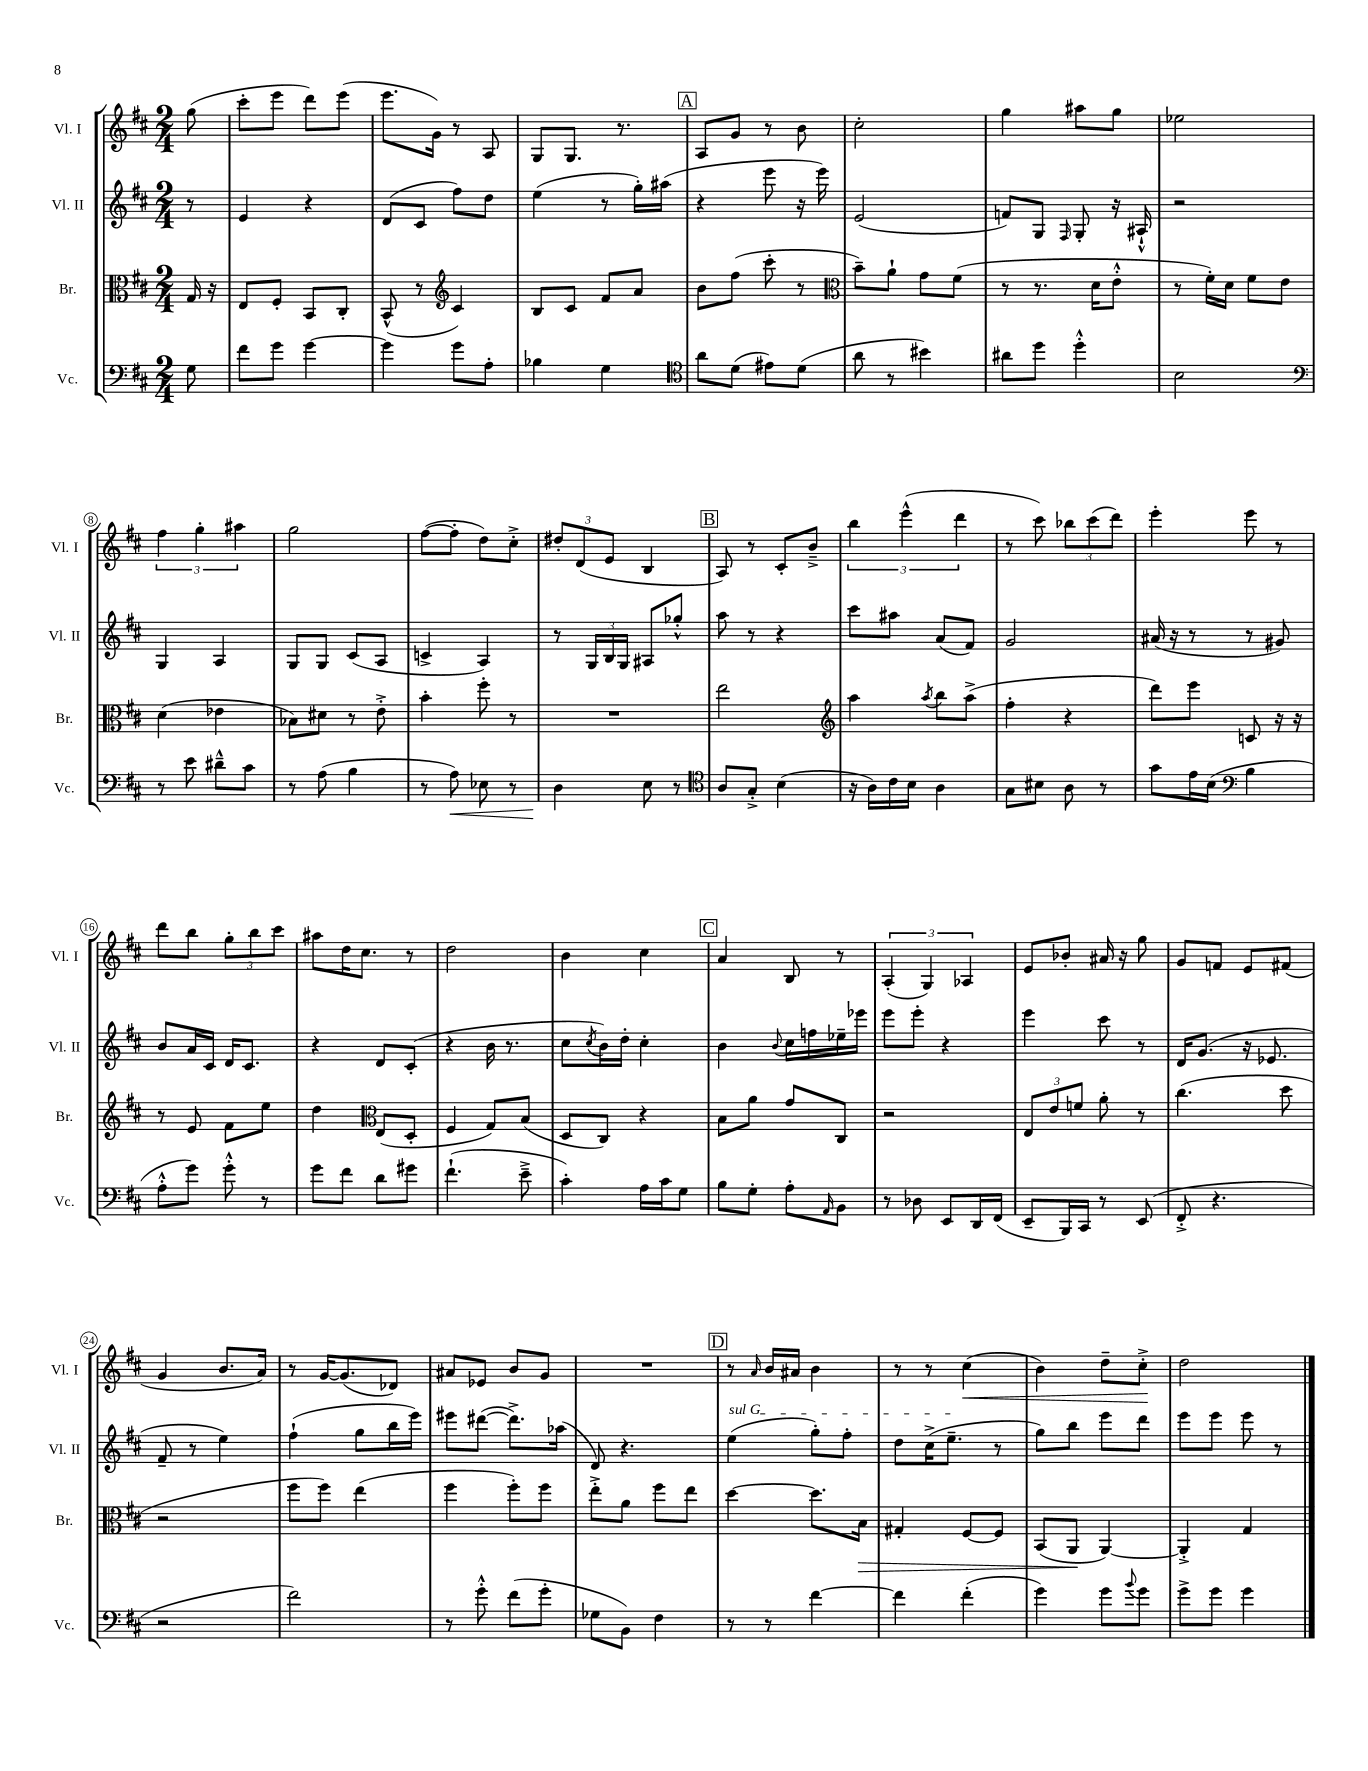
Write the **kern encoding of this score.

**kern	**dynam	**kern	**dynam	**kern	**kern	**dynam
*part4	*part4	*part3	*part3	*part2	*part1	*part1
*staff4	*staff4	*staff3	*staff3	*staff2	*staff1	*staff1
*I"Vc.	*	*I"Br.	*	*I"Vl. II	*I"Vl. I	*
*I'Vc.	*	*I'Br.	*	*I'Vl. II	*I'Vl. I	*
*clefF4	*	*clefC3	*	*clefG2	*clefG2	*
*k[f#c#]	*	*k[f#c#]	*	*k[f#c#]	*k[f#c#]	*
*M2/4	*	*M2/4	*	*M2/4	*M2/4	*
=	=	=	=	=	=	=
8G\	.	16G/	.	8r	(8gg\	.
.	.	16r	.	.	.	.
=1	=1	=1	=1	=1	=1	=1
8f#\L	.	8E/L	.	4e/	8ccc#'\L	.
8g\J	.	8F#'/J	.	.	8eee\J	.
[4g\	.	8BB/L	.	4r	8ddd\L)	.
.	.	8C#'/J	.	.	(8eee\J	.
=2	=2	=2	=2	=2	=2	=2
4g\]	.	(8BB^^/	.	(8d/L	8.eee\L	.
.	.	8r	.	8c#/J	.	.
.	.	.	.	.	16g\Jk)	.
*	*	*clefG2	*	*	*	*
8g\L	.	4c#/)	.	8ff#\L)	8r	.
8A'\J	.	.	.	8dd\J	8A/	.
=3	=3	=3	=3	=3	=3	=3
4B-X\	.	8B/L	.	(4ee\	8G/L	.
.	.	8c#/J	.	.	8.G/J	.
4G\	.	8f#/L	.	8r	.	.
.	.	.	.	.	8.r	.
.	.	8a/J	.	16gg'\LL)	.	.
.	.	.	.	(16aa#X\JJ	.	.
!!LO:REH:place=s1:t=A
=4	=4	=4	=4	=4	=4	=4
*clefC4	*	*	*	*	*	*
8a\L	.	8b\L	.	4r	8A/L	.
(8d\J	.	(8ff#\J	.	.	8g/J	.
8e#X\L)	.	8ccc#'\	.	8eee\	8r	.
(8d\J	.	8r	.	16r	8b\	.
.	.	.	.	16eee\)	.	.
=5	=5	=5	=5	=5	=5	=5
*	*	*clefC3	*	*	*	*
8a\	.	8b~\L)	.	(2e/	2cc#'\	.
8r	.	8a`\J	.	.	.	.
4b#X\)	.	8g\L	.	.	.	.
.	.	(8f#\J	.	.	.	.
=6	=6	=6	=6	=6	=6	=6
8a#X\L	.	8r	.	8fn/L)	4gg\	.
8dd\J	.	8.r	.	8G/J	.	.
.	.	.	.	16qqF#/	.	.
4dd'^^\	.	.	.	8G'/	8aa#X\L	.
.	.	16d\KL	.	.	.	.
.	.	8e'^^\J	.	16r	8gg\J	.
.	.	.	.	16A#X`^^/	.	.
=7	=7	=7	=7	=7	=7	=7
2B\	.	8r	.	2r	2ee-X\	.
.	.	16f#'\LL)	.	.	.	.
.	.	16d\JJ	.	.	.	.
.	.	8f#\L	.	.	.	.
.	.	8e\J	.	.	.	.
!!LO:LB:g=z
=8	=8	=8	=8	=8	=8	=8
*clefF4	*	*	*	*	*	*
8r	.	(4d\	.	4G/	6ff#\	.
8e\	.	.	.	.	.	.
.	.	.	.	.	6gg'\	.
8d#X~^^\L	.	4e-X\	.	4A/	.	.
.	.	.	.	.	6aa#X\	.
8c#\J	.	.	.	.	.	.
=9	=9	=9	=9	=9	=9	=9
8r	.	8B-X\L)	.	8G/L	2gg\	.
(8A\	.	8d#X\J	.	8G/J	.	.
4B\	.	8r	.	(8c#/L	.	.
.	.	8e'^\	.	8A/J	.	.
=10	=10	=10	=10	=10	=10	=10
8r	.	4b'\	.	4cn^/	([8ff#\L	.
!	!LO:HP:b	!	!	!	!	!
8A\)	<	.	.	.	8ff#'\J]	.
8E-X\	.	8ff#'\	.	4A/)	8dd\L)	.
8r	.	8r	.	.	8cc#'^\J	.
=11	=11	=11	=11	=11	=11	=11
4D\	.	2r	.	8r	12dd#X'/L	.
.	.	.	.	.	(12d/	.
.	.	.	.	24G/LL	.	.
.	.	.	.	24B/	12e/J	.
.	.	.	.	24G/JJ	.	.
8E\	[	.	.	8A#X/L	4B/	.
8r	.	.	.	8gg-X'^^/J	.	.
!!LO:REH:place=s1:t=B
=12	=12	=12	=12	=12	=12	=12
*clefC4	*	*	*	*	*	*
8A/L	.	2ee\	.	8aa\	8A/)	.
8G'^/J	.	.	.	8r	8r	.
(4B\	.	.	.	4r	8c#'/L	.
.	.	.	.	.	8b~^/J	.
=13	=13	=13	=13	=13	=13	=13
*	*	*clefG2	*	*	*	*
16r	.	4aa\	.	8ccc#\L	6bb\	.
16A\LL)	.	.	.	.	.	.
16c#\	.	.	.	8aa#X\J	.	.
.	.	.	.	.	(6eee^^\	.
16B\JJ	.	.	.	.	.	.
.	.	8qaa/	.	.	.	.
4A\	.	8bb\L	.	(8a/L	.	.
.	.	.	.	.	6ddd\	.
.	.	(8aa^\J	.	8f#/J)	.	.
=14	=14	=14	=14	=14	=14	=14
8G\L	.	4ff#'\	.	2g/	8r	.
8B#X\J	.	.	.	.	8ccc#\)	.
8A\	.	4r	.	.	12bb-X\L	.
.	.	.	.	.	(12ccc#\	.
8r	.	.	.	.	.	.
.	.	.	.	.	12ddd\J)	.
=15	=15	=15	=15	=15	=15	=15
8g\L	.	8ddd\L)	.	(16a#X/	4eee'\	.
.	.	.	.	16r	.	.
16e\L	.	8eee\J	.	8r	.	.
(16B\JJ	.	.	.	.	.	.
*clefF4	*	*	*	*	*	*
4B\	.	8cn/	.	8r	8eee\	.
.	.	16r	.	8g#X/)	8r	.
.	.	16r	.	.	.	.
!!LO:LB:g=z
=16	=16	=16	=16	=16	=16	=16
8A'^^\L	.	8r	.	8b/L	8ddd\L	.
8g\J)	.	8e/	.	16a/L	8bb\J	.
.	.	.	.	16c#/JJ	.	.
8g'^^\	.	8f#\L	.	16d/KL	12gg'\L	.
.	.	.	.	8.c#/J	.	.
.	.	.	.	.	12bb\	.
8r	.	8ee\J	.	.	.	.
.	.	.	.	.	12ccc#\J	.
=17	=17	=17	=17	=17	=17	=17
8g\L	.	4dd\	.	4r	8aa#X\L	.
8f#\J	.	.	.	.	16dd\K	.
.	.	.	.	.	8.cc#\J	.
*	*	*clefC3	*	*	*	*
8d\L	.	(8E/L	.	8d/L	.	.
8g#X\J	.	8D'/J	.	(8c#'/J	8r	.
=18	=18	=18	=18	=18	=18	=18
(4.f#`\	.	4F#/	.	4r	2dd\	.
.	.	8G/L)	.	16b\	.	.
.	.	.	.	8.r	.	.
8e~^\	.	(8B/J	.	.	.	.
=19	=19	=19	=19	=19	=19	=19
4c#'\)	.	8D/L	.	8cc#\L	4b\	.
.	.	.	.	8qcc#/	.	.
.	.	8C#/J)	.	16b\L)	.	.
.	.	.	.	16dd'\JJ	.	.
16A\LL	.	4r	.	4cc#'\	4cc#\	.
16c#\J	.	.	.	.	.	.
8G\J	.	.	.	.	.	.
!!LO:REH:place=s1:t=C
=20	=20	=20	=20	=20	=20	=20
8B\L	.	8B\L	.	4b\	4a/	.
8G'\J	.	8a\J	.	.	.	.
.	.	.	.	8qqb/	.	.
8A'\L	.	8g/L	.	16cc#\LL	8B/	.
.	.	.	.	16ffn\	.	.
16qqAA/	.	.	.	.	.	.
8BB\J	.	8C#/J	.	16ee-X~\	8r	.
.	.	.	.	16eee-X\JJ	.	.
=21	=21	=21	=21	=21	=21	=21
8r	.	2r	.	8eee\L	(6A'/	.
8D-X\	.	.	.	8eee'\J	.	.
.	.	.	.	.	6G/)	.
8EE/L	.	.	.	4r	.	.
.	.	.	.	.	6A-X/	.
16DD/L	.	.	.	.	.	.
(16FF#/JJ	.	.	.	.	.	.
=22	=22	=22	=22	=22	=22	=22
8EE~/L	.	12E/L	.	4eee\	8e/L	.
.	.	12e/	.	.	.	.
16BBB/L)	.	.	.	.	8b-X'/J	.
.	.	12fn/J	.	.	.	.
16CC#/JJ	.	.	.	.	.	.
8r	.	8a'\	.	8ccc#\	16a#X/	.
.	.	.	.	.	16r	.
(8EE/	.	8r	.	8r	8gg\	.
=23	=23	=23	=23	=23	=23	=23
8FF#'^/	.	(4.cc#\	.	16d/KL	8g/L	.
.	.	.	.	(8.g/J	.	.
4.r	.	.	.	.	8fn/J	.
.	.	.	.	16r	8e/L	.
.	.	.	.	8.e-X/	.	.
.	.	8dd\	.	.	(8f#X/J	.
!!LO:LB:g=z
=24	=24	=24	=24	=24	=24	=24
2r	.	2r	.	8f#~/	4g/	.
.	.	.	.	8r	.	.
.	.	.	.	4ee\)	8.b/L	.
.	.	.	.	.	16a/Jk)	.
=25	=25	=25	=25	=25	=25	=25
2f#\)	.	8ff#\L	.	(4ff#`\	8r	.
.	.	8ff#\J)	.	.	[16g/KL	.
.	.	.	.	.	(8.g/]	.
.	.	(4ee\	.	8gg\L	.	.
.	.	.	.	16bb\L	8d-X/J)	.
.	.	.	.	16eee\JJ)	.	.
=26	=26	=26	=26	=26	=26	=26
8r	.	4ff#\	.	8eee#X\L	8a#X/L	.
8g'^^\	.	.	.	([8ddd#X\J	8e-X/J	.
(8f#\L	.	8ff#'\L)	.	8.ddd#^\L])	8b/L	.
8g'\J	.	8ff#\J	.	.	8g/J	.
.	.	.	.	(16aa-X\Jk	.	.
=27	=27	=27	=27	=27	=27	=27
8G-X\L	.	8ee'^\L	.	8d/)	2r	.
8BB\J)	.	8a\J	.	4.r	.	.
4F#\	.	8ff#\L	.	.	.	.
.	.	8ee\J	.	.	.	.
!!LO:REH:place=s1:t=D
=28	=28	=28	=28	=28	=28	=28
!	!	!	!	!LO:TX:a:i:t=sul G	!	!
8r	.	[4dd\	.	(4ee\	8r	.
.	.	.	.	.	16qqa/	.
8r	.	.	.	.	16b/LL	.
.	.	.	.	.	16a#X/JJ	.
[4f#\	.	8.dd\L]	.	8gg'\L)	4b\	.
.	.	.	.	8ff#'\J	.	.
!	!	!	!LO:HP:b	!	!	!
.	.	16B\Jk	>	.	.	.
=29	=29	=29	=29	=29	=29	=29
4f#\]	.	4G#X'/	.	8dd\L	8r	.
.	.	.	.	(16cc#^\K	8r	.
.	.	.	.	8.ee~\J	.	.
!	!	!	!	!	!	!LO:HP:b
(4f#'\	.	[8F#/L	.	.	(4cc#\	<
.	.	8F#/J]	.	8r	.	.
=30	=30	=30	=30	=30	=30	=30
4g\)	.	(8BB/L	.	8gg\L)	4b\)	.
.	.	8AA/J	.	8bb\J	.	.
8g\L	.	[4AA/)	]	8eee\L	8dd~\L	.
8qqb/	.	.	.	.	.	.
8g\J	.	.	.	8ddd\J	8cc#'^\J	.
.	.	.	.	.	.	[
=31	=31	=31	=31	=31	=31	=31
8g^\L	.	4AA'^/]	.	8eee\L	2dd\	.
8g\J	.	.	.	8eee\J	.	.
4g\	.	4G/	.	8eee\	.	.
.	.	.	.	8r	.	.
==	==	==	==	==	==	==
*-	*-	*-	*-	*-	*-	*-
